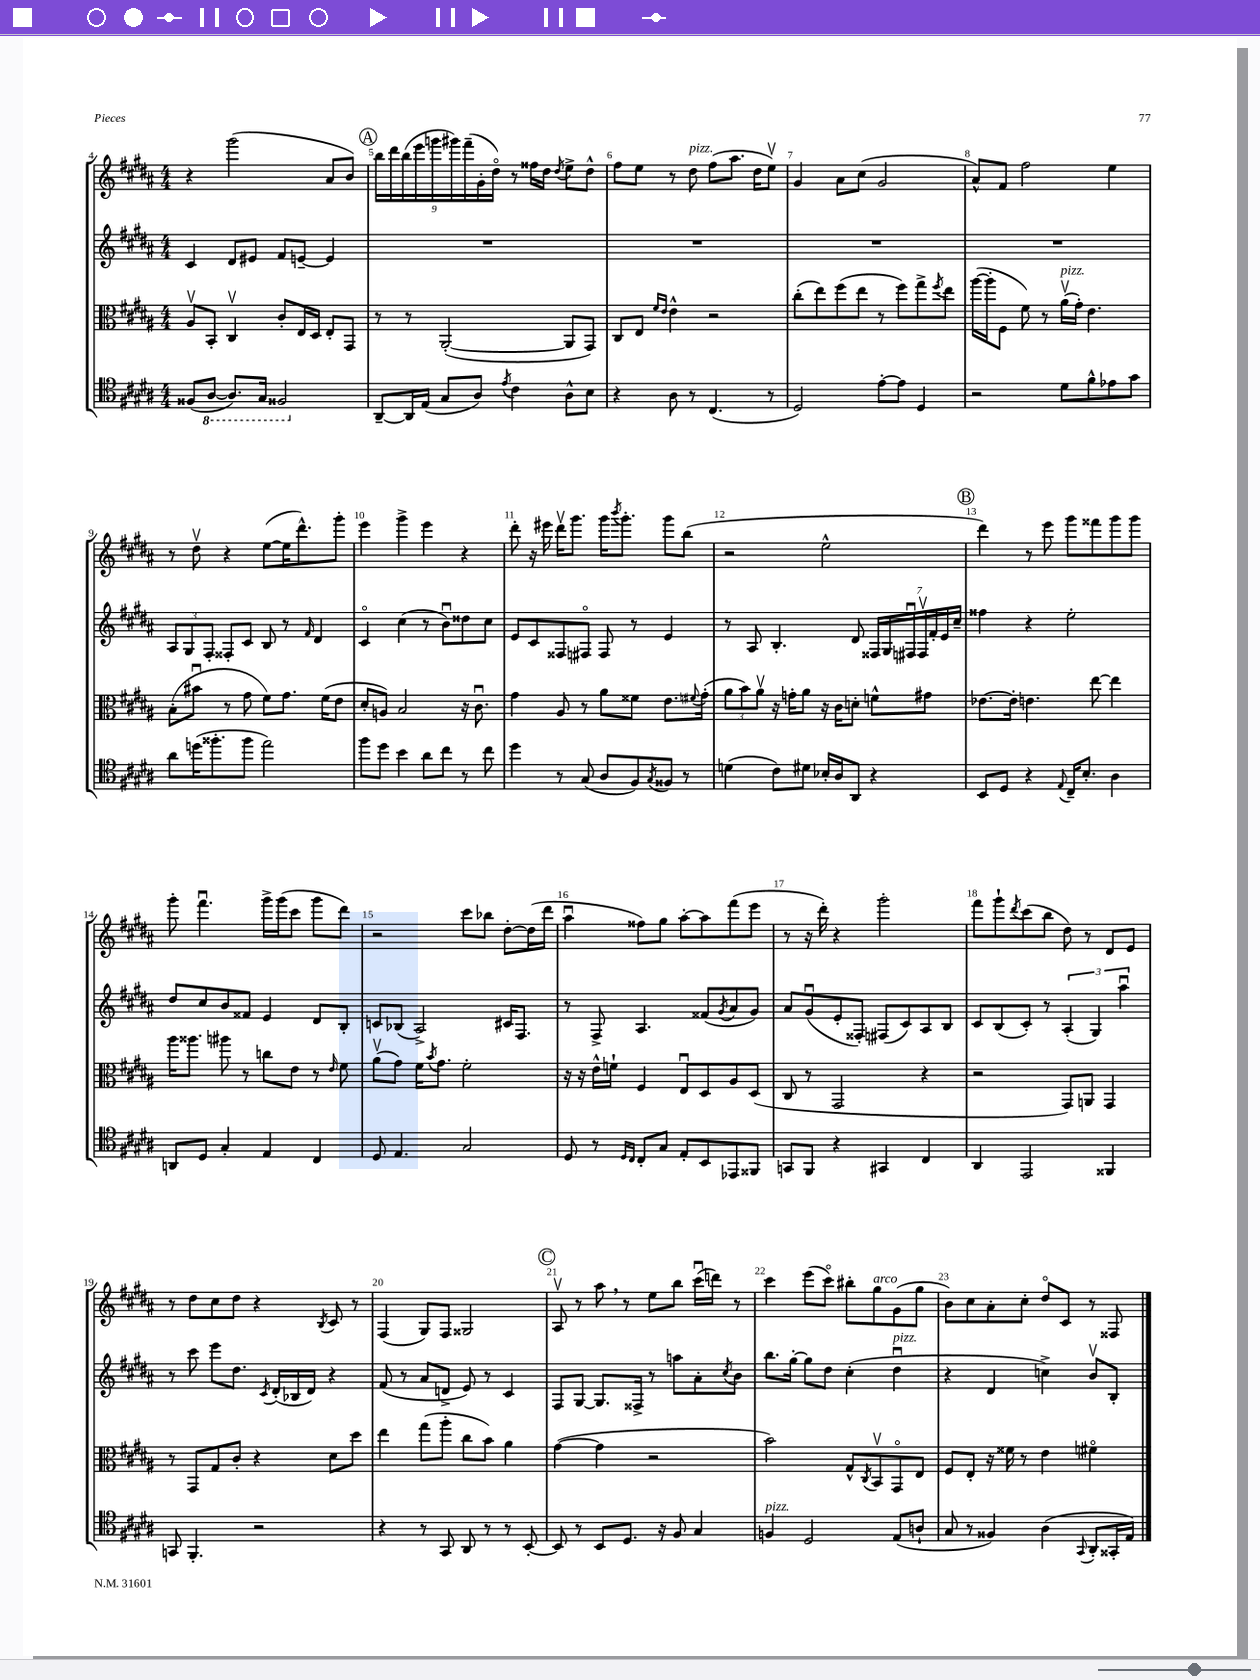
<<
\new StaffGroup <<
\new Staff = "s0" {
    \clef treble \key b \major \numericTimeSignature \time 4/4
    r4 gis'''2( ais'8 b'8) |
    \mark \markup { \circle "A" } \tuplet 9/8 { b''16 dis'''16 b''16( e'''16 g'''16 gis'''16) fis'''16--( gis'16-. dis''16\flageolet) } r8 fisis''16 dis''16 \acciaccatura { dis''8 } e''8-> dis''8-^ |
    fis''8 e''8 r8 dis''8^\markup { \italic "pizz." } fis''8( ais''8. dis''16 e''8\upbow) |
    gis'4 ais'8 cis''8( gis'2 |
    ais'8-^) fis'8 fis''2 e''4 |
    r8 dis''8\upbow r4 e''8~( e''16 dis'''8.-^) gis'''8-. |
    e'''4 gis'''4-> e'''4 r4 |
    dis'''8-. r16 eis'''16 dis'''16\upbow gis'''8. gis'''16 \acciaccatura { b'''8 } gis'''8.-. gis'''8 b''8( |
    r2 e''2-^ |
    \mark \markup { \circle "B" } dis'''4) r8 e'''8 gis'''8 fisis'''8 gis'''8 gis'''8 |
    gis'''8-. fis'''4.\downbow gis'''16-> gis'''16( cis'''8 gis'''8 dis'''8) |
    r2 cis'''8 bes''8 dis''8~-. dis''16( dis'''16 |
    ais''4\downbow fisis''8) gis''8 ais''8~-. ais''8 fis'''8( e'''8 |
    r8 r16 dis'''16-.) r4 gis'''2-. |
    fis'''8 gis'''8-! \acciaccatura { dis'''8 } cis'''8( b''8 dis''8) r8 dis'8 e'8 |
    r8 dis''8 cis''8 dis''8 r4 \acciaccatura { b8 } cis'8 r8 |
    fis4( gis8) fis8 gisis2 |
    \mark \markup { \circle "C" } ais8\upbow r8 ais''8 \breathe r8 e''8 b''8 cis'''16\downbow( d'''16) r8 |
    cis'''4 e'''8( cis'''8\flageolet) bis''8-. gis''8^\markup { \italic "arco" } gis'8( gis''8 |
    b'8) cis''8 ais'8-. cis''8-. dis''8\flageolet cis'8 r8 fisis8 \bar "|." |
}
\new Staff = "s1" {
    \clef treble \key b \major \numericTimeSignature \time 4/4
    cis'4 dis'8 eis'8 fis'8 e'8~-- e'4 |
    \mark \markup { \circle "A" } R1 |
    R1 |
    R1 |
    R1 |
    \tuplet 3/2 { ais8 gis8 fis8-. } fisis8-. cis'8 b8 r8 \grace { fis'16 } dis'4 |
    cis'4\flageolet cis''4( r8 b'8\downbow) disis''8 cis''8 |
    e'8 cis'8 fisis8 fis8\flageolet fis8 r8 e'4 |
    r8 ais8 b4.-. dis'8 \tuplet 7/4 { fisis16 gis16 fis16\downbow fis16\upbow fis'16-. e'16 cis''16-- } |
    \mark \markup { \circle "B" } fisis''4 r4 e''2-. |
    dis''8 cis''8 b'8 fisis'8 e'4 dis'8 b8-. |
    c'8 bes8( ais2->) cis'16 fis8. |
    r8 fis8-> ais4. fisis'8( \acciaccatura { gis'8 } ais'8 gis'8) |
    ais'8 gis'8\downbow( e'8-. fisis8-.) fis8( cis'8) ais8 b8 |
    cis'8 b8( cis'8-.) r8 \tuplet 3/2 { ais4-.( gis4) ais''4\downbow } |
    r8 cis'''8 e'''8 dis''8. \acciaccatura { cis'8 } dis'16-.( bes16 dis'16) r4 |
    fis'8( r8 ais'8 d'8-> e'8) r8 cis'4 |
    \mark \markup { \circle "C" } fis8 gis8~ gis8. fisis16-> r8 a''8 ais'8-. \acciaccatura { cis''8 } b'8 |
    b''8. gis''16~-. gis''8 dis''8 cis''4-.( dis''4\downbow^\markup { \italic "pizz." } |
    r4 dis'4 c''4->) b'8\upbow b8-. \bar "|." |
}
\new Staff = "s2" {
    \clef alto \key b \major \numericTimeSignature \time 4/4
    ais8\upbow b,8-. cis4\upbow cis'8-. e16 dis16 e8-. gis,8 |
    \mark \markup { \circle "A" } r8 r8 ais,2~-.( ais,8 gis,8) |
    cis8 e8 \grace { fis'16 e'16 } e'4-^ r2 |
    cis''8-.( e''8) fis''8( e''8 r8 fis''8) gis''8-> \acciaccatura { fis''8 } e''8 |
    ais''16~( ais''16-. fis8 fis'8) r8 ais'16\upbow^\markup { \italic "pizz." }( gis'16-.) e'4. |
    b8-.( bis'8\downbow r8 gis'8 fis'8) gis'8. fis'16( e'8 |
    dis'8-. a8) b2 r16 cis'8.\downbow |
    gis'4 ais8 r8 ais'8 fisis'8 e'8. \appoggiatura { fis'8 } gis'16-.( |
    \tuplet 3/2 { ais'8 b'8) ais'8\upbow } r16 g'16-. ais'8 r16 cis'16 d'8-. f'8-^ gis'8 |
    \mark \markup { \circle "B" } ees'8.~ ees'16-. e'4. e''8~ e''4 |
    ais''16 aisis''8. ais''8 r8 c''8 e'8 r8 \grace { e'16 } fis'8 |
    ais'8\upbow( gis'8) fis'16 \acciaccatura { b'8 } gis'8. fis'2-. |
    r16 r16 e'16-^ f'16-! fis4 e8\downbow dis8 ais8 dis8( |
    cis8 r8 gis,2 r4 |
    r2 gis,8) a,8 gis,4 |
    r8 gis,8 gis8 cis'8-. r4 dis'8 dis''8 |
    e''4 gis''8( ais''8-. cis''8 b'8) ais'4 |
    \mark \markup { \circle "C" } gis'4~( gis'4 r2 |
    b'2) gis8-^ \acciaccatura { cis8 } b,8\upbow gis,8\flageolet e8 |
    fis8 e8-. r16 fisis'16 r8 e'4 fis'4\flageolet \bar "|." |
}
\new Staff = "s3" {
    \clef tenor \key b \major \numericTimeSignature \time 4/4
    fisis8( \ottava #-1 ais,8~ ais,8.) gis,16 fisis,2 \ottava #0 |
    \mark \markup { \circle "A" } ais,8~-- ais,16 e16( gis8 ais8) \acciaccatura { e'8 } cis'4 ais8-^ b8 |
    r4 ais8 r8 cis4.( r8 |
    dis2) e'8~-. e'8 dis4 |
    r2 dis'8 fis'8-^ ees'8 gis'8 |
    ais'8 d''16( fisis''8.-. fisis''8 e''2) |
    fis''8 dis''8 b'4 ais'8 cis''8 r8 cis''8 |
    dis''4 r8 gis8( ais8 fis8) \acciaccatura { gis8 } fisis8 r8 |
    d'4( cis'8) dis'8 bes16-. ais16 ais,8 r4 |
    \mark \markup { \circle "B" } b,8 dis8 r4 \appoggiatura { e8 } cis16-- b8.-. ais4 |
    a,8 dis8 gis4-. e4 cis4 |
    dis8 e4. gis2 |
    dis8 r8 \grace { dis16 cis16 } cis8-. gis8 e8-. b,8 ees,8 fisis,8 |
    g,8 fis,8 r4 gis,4 cis4 |
    ais,4 e,2 fisis,4 |
    g,8 fis,4.-. r2 |
    r4 r8 gis,8 ais,8 r8 r8 b,8~-. |
    \mark \markup { \circle "C" } b,8 r8 b,8 dis8. r16 fis8 gis4 |
    f4^\markup { \italic "pizz." } dis2 e8( a8-! |
    gis8 r8 fisis4) ais4( \appoggiatura { gis,8 } ais,8-. gisis,16-. e16) \bar "|." |
}
>>
>>
\layout { \context { \Score currentBarNumber = #4 \override BarNumber.break-visibility = ##(#f #t #t) barNumberVisibility = #all-bar-numbers-visible } }
